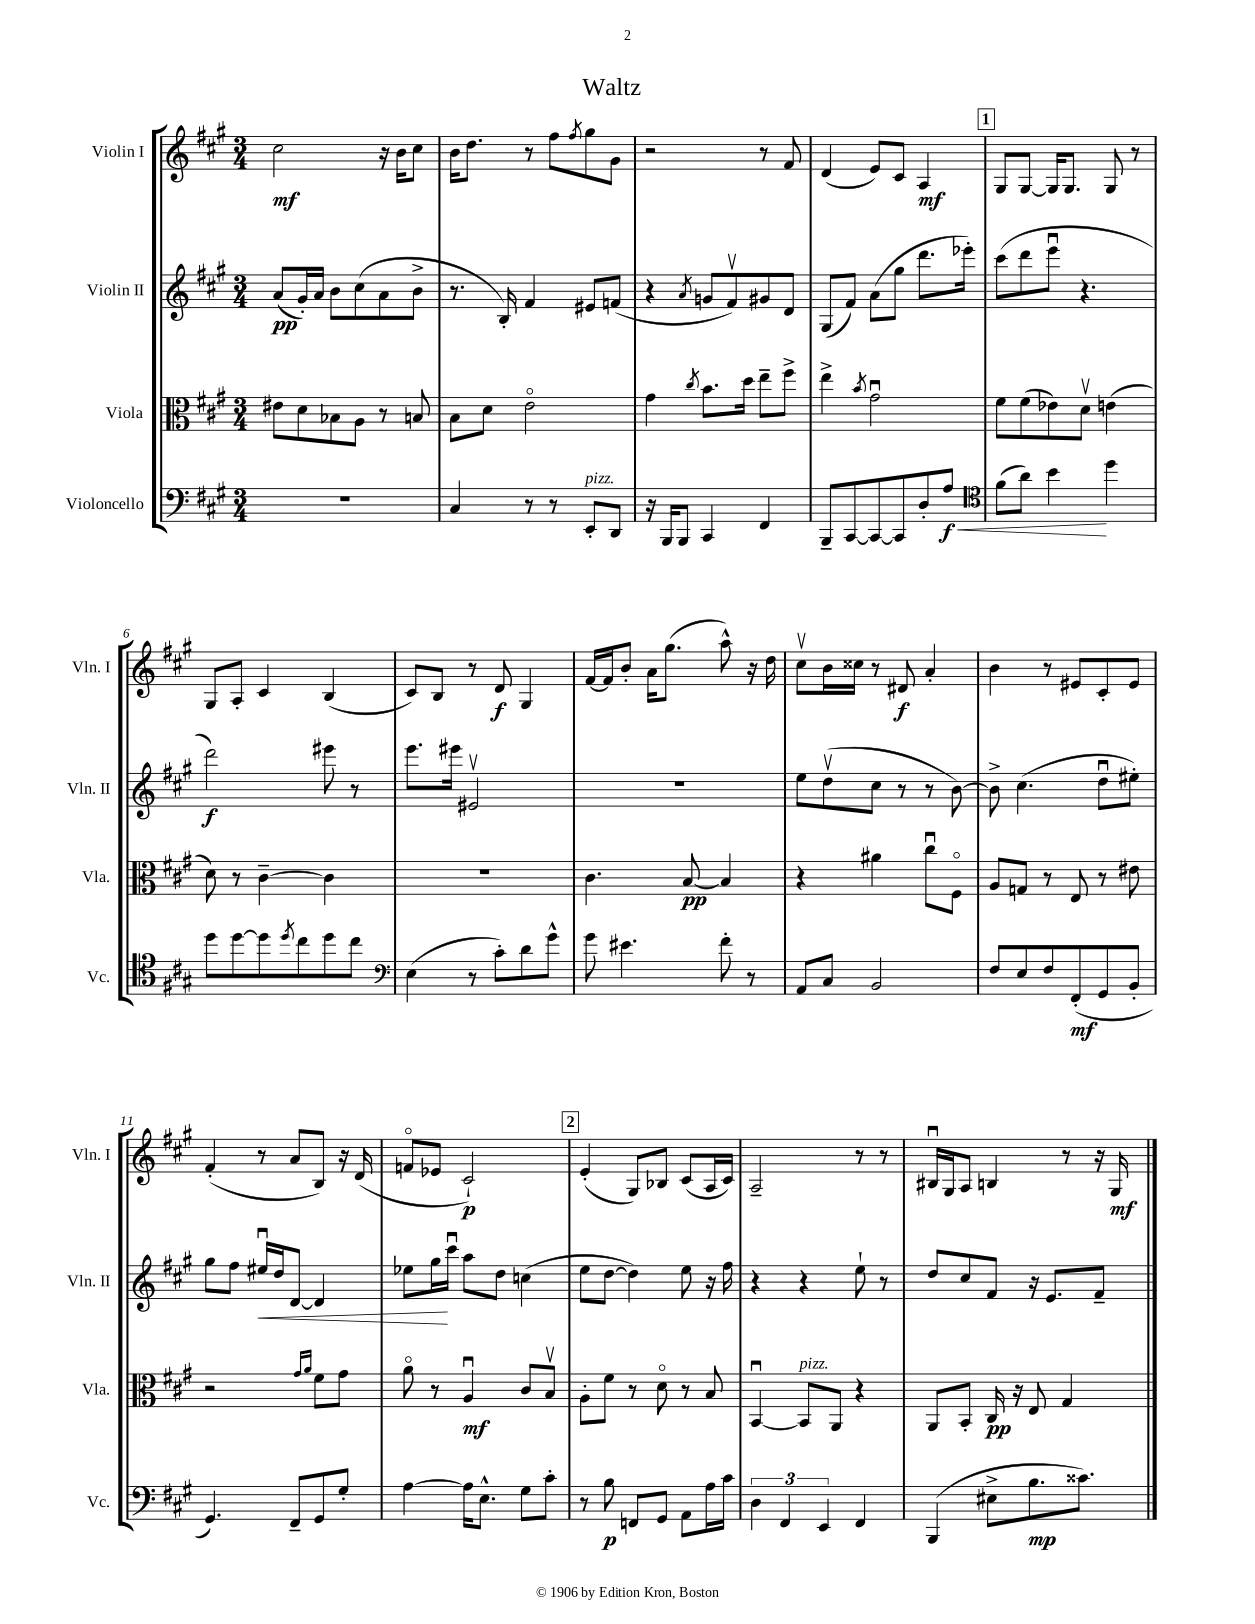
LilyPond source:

\header { title = "Waltz" }
<<
\new StaffGroup <<
\new Staff = "s0" \with { instrumentName = "Violin I" shortInstrumentName = "Vln. I" } {
    \clef treble \key a \major \numericTimeSignature \time 3/4
    cis''2\mf r16 b'16 cis''8 |
    b'16 d''8. r8 fis''8 \acciaccatura { fis''8 } gis''8 gis'8 |
    r2 r8 fis'8 |
    d'4( e'8) cis'8 a4\mf |
    \mark \markup { \box "1" } gis8 gis8~ gis16 gis8. gis8 r8 |
    gis8 a8-. cis'4 b4( |
    cis'8) b8 r8 d'8\f gis4 |
    fis'16~ fis'16 b'8-. a'16 gis''8.( a''8-^) r16 d''16 |
    cis''8\upbow b'16 cisis''16 r8 dis'8\f a'4-. |
    b'4 r8 eis'8 cis'8-. eis'8 |
    fis'4-.( r8 a'8 b8) r16 d'16( |
    f'8\flageolet ees'8 cis'2-!\p) |
    \mark \markup { \box "2" } e'4-.( gis8) bes8 cis'8( a16 cis'16) |
    a2-- r8 r8 |
    bis16\downbow gis16 a8 b4 r8 r16 gis16\mf \bar "|." |
}
\new Staff = "s1" \with { instrumentName = "Violin II" shortInstrumentName = "Vln. II" } {
    \clef treble \key a \major \numericTimeSignature \time 3/4
    a'8\pp( gis'16-.) a'16 b'8 cis''8( a'8 b'8-> |
    r8. b16-.) fis'4 eis'8 f'8( |
    r4 \acciaccatura { a'8 } g'8 fis'8\upbow) gis'8 d'8 |
    gis8( fis'8) a'8( gis''8 d'''8. ees'''16-.) |
    \mark \markup { \box "1" } cis'''8( d'''8 e'''8\downbow r4. |
    d'''2\f) eis'''8 r8 |
    e'''8. eis'''16 eis'2\upbow |
    R2. |
    e''8 d''8\upbow( cis''8 r8 r8 b'8~) |
    b'8-> cis''4.( d''8\downbow eis''8-.) |
    gis''8 fis''8 eis''16\downbow\< d''16 d'8~ d'4 |
    ees''8 gis''16\! cis'''16\downbow a''8 d''8 c''4( |
    \mark \markup { \box "2" } e''8 d''8~ d''4) e''8 r16 fis''16 |
    r4 r4 e''8-! r8 |
    d''8 cis''8 fis'8 r16 e'8. fis'8-- \bar "|." |
}
\new Staff = "s2" \with { instrumentName = "Viola" shortInstrumentName = "Vla." } {
    \clef alto \key a \major \numericTimeSignature \time 3/4
    eis'8 d'8 bes8 a8 r8 b8 |
    b8 d'8 e'2\flageolet |
    gis'4 \acciaccatura { cis''8 } b'8. d''16 e''8-- fis''8-> |
    e''4-> \acciaccatura { b'8 } gis'2\downbow |
    \mark \markup { \box "1" } fis'8 fis'8( ees'8) d'8\upbow e'4( |
    d'8) r8 cis'4~-- cis'4 |
    R2. |
    cis'4. b8~\pp b4 |
    r4 ais'4 cis''8\downbow fis8\flageolet |
    a8 g8 r8 e8 r8 eis'8 |
    r2 \grace { gis'16 a'16 } fis'8 gis'8 |
    a'8\flageolet r8 a4\downbow\mf cis'8 b8\upbow |
    \mark \markup { \box "2" } a8-. fis'8 r8 d'8\flageolet r8 b8 |
    b,4~\downbow b,8^\markup { \italic "pizz." } a,8 r4 |
    a,8 b,8-. cis16\pp r16 e8 gis4 \bar "|." |
}
\new Staff = "s3" \with { instrumentName = "Violoncello" shortInstrumentName = "Vc." } {
    \clef bass \key a \major \numericTimeSignature \time 3/4
    R2. |
    cis4 r8 r8 e,8-.^\markup { \italic "pizz." } d,8 |
    r16 b,,16 b,,8 cis,4 fis,4 |
    b,,8-- cis,8~ cis,8~ cis,8 d8-. a8\f\< |
    \mark \markup { \box "1" } \clef tenor fis'8( a'8) b'4\! d''4 |
    d''8 d''8~ d''8 \acciaccatura { d''8 } cis''8 d''8 cis''8 |
    \clef bass e4( r8 cis'8-.) d'8 gis'8-^ |
    gis'8 eis'4. fis'8-. r8 |
    a,8 cis8 b,2 |
    fis8 e8 fis8 fis,8-.\mf( gis,8 b,8-. |
    gis,4.) fis,8-- gis,8 gis8-. |
    a4~ a16 e8.-^ gis8 cis'8-. |
    \mark \markup { \box "2" } r8 b8\p f,8 gis,8 a,8 a16 cis'16 |
    \tuplet 3/2 { d4 fis,4 e,4 } fis,4 |
    b,,4( eis8-> b8.\mp cisis'8.) \bar "|." |
}
>>
>>
